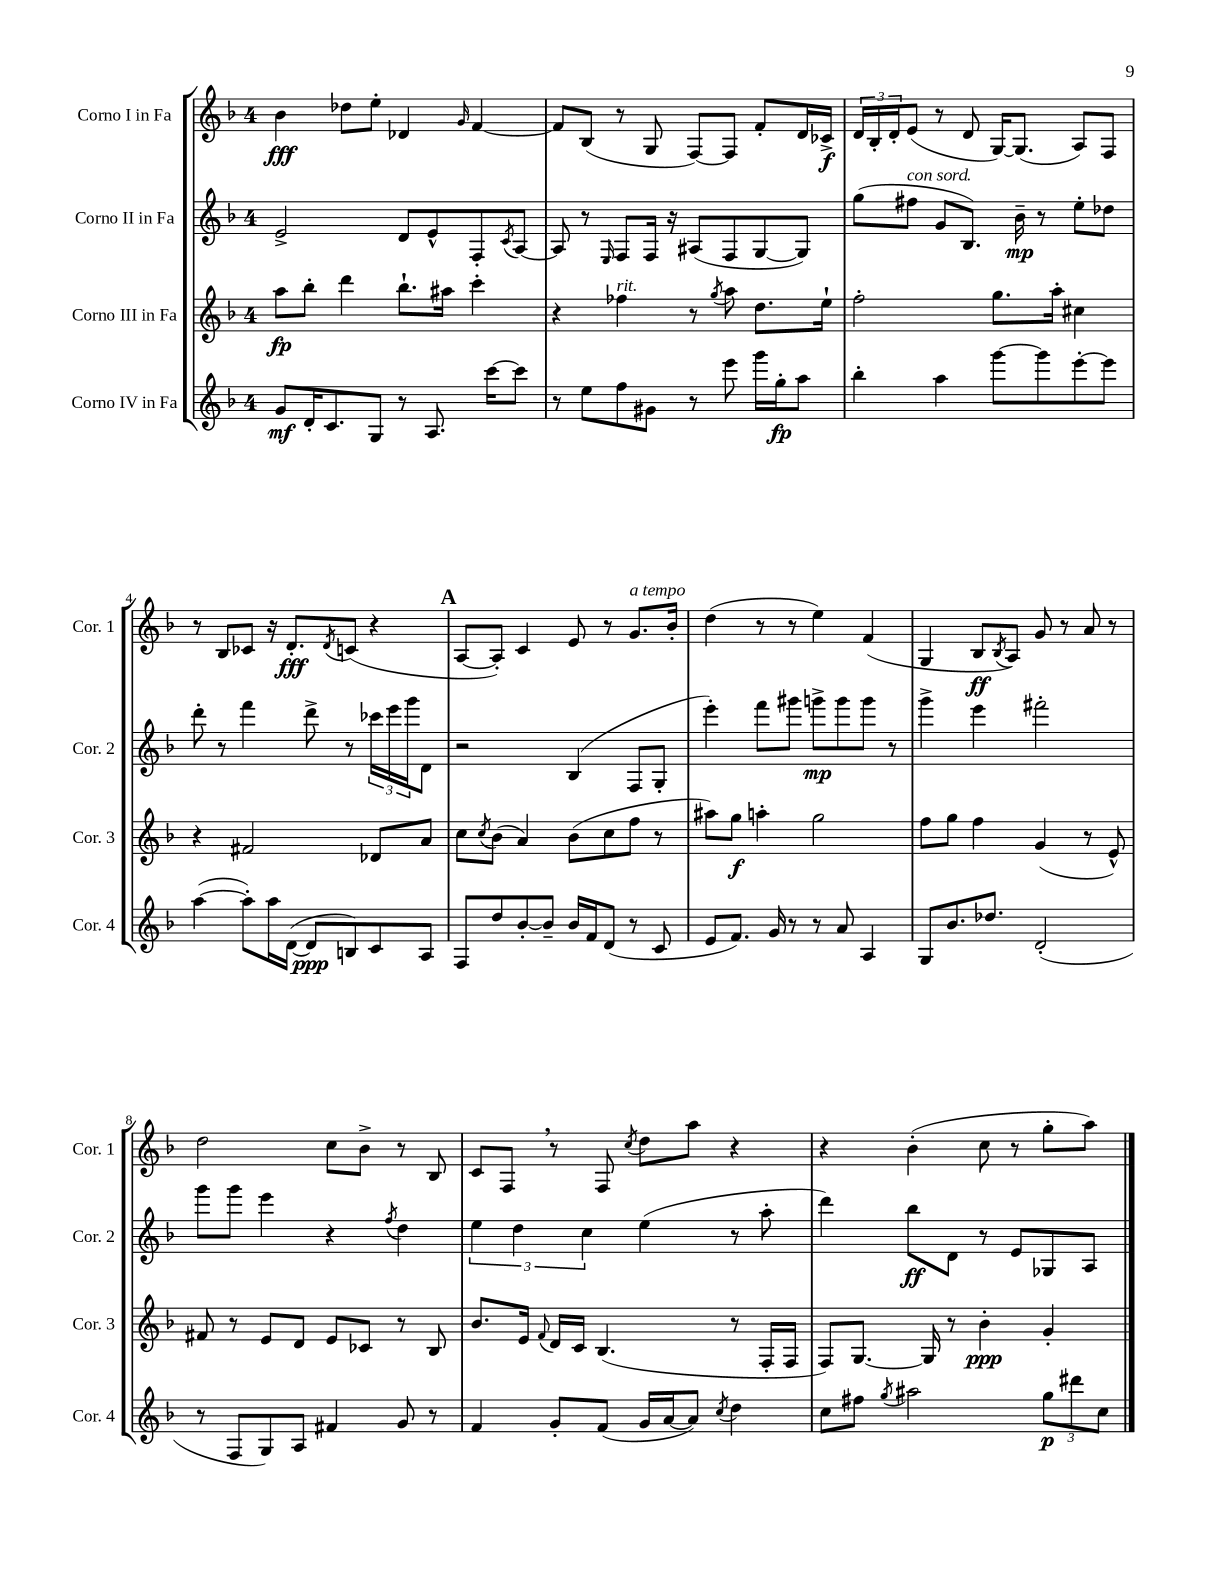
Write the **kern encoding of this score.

**kern	**kern	**kern	**kern
*staff4	*staff3	*staff2	*staff1
*clefG2	*clefG2	*clefG2	*clefG2
*k[b-]	*k[b-]	*k[b-]	*k[b-]
*M4/4	*M4/4	*M4/4	*M4/4
8g	8aa	2e^	4b-
16d'	8bb-'	.	.
8.c	.	.	.
.	4ddd	.	8dd-
8G	.	.	8ee'
8r	8.bb-`	8d	4d-
8.A	.	8e^^	.
.	16aa#	.	.
.	.	.	16qqg
.	4ccc'	8F'	[4f
[16ccc	.	.	.
.	.	8qc	.
8ccc]	.	[8A	.
=	=	=	=
8r	4r	8A]	8f]
8ee	.	8r	(8B-
.	.	16qqE	.
8ff	4ff-	8F	8r
8g#	.	16F	8G
.	.	16r	.
8r	8r	(8A#	[8F)
.	8qgg	.	.
8eee	8aa	8F	8F]
16ggg	8.dd	[8G	8f'
16gg'	.	.	.
8aa	.	8G])	16d
.	16ee`	.	16c-^
=	=	=	=
4bb-'	2ff'	(8gg	24d
.	.	.	24B-'
.	.	.	24d'
.	.	8ff#	(8e
4aa	.	8g	8r
.	.	8.B-)	8d
[8ggg	8.gg	.	[16G)
.	.	16b-~	(8.G]
8ggg]	.	8r	.
.	16aa'	.	.
[8eee'	4cc#	8ee'	8A)
8eee]	.	8dd-	8F
=	=	=	=
([4aa	4r	8ddd'	8r
.	.	8r	8B-
8aa'])	2f#	4fff	8c-
16aa	.	.	16r
([16d	.	.	8.d'
8d]	.	8ddd^	.
.	.	.	8qd
8B)	.	8r	(8c
8c	8d-	24ccc-	4r
.	.	24eee	.
.	.	24ggg	.
8A	8a	8d	.
=	=	=	=
8F	8cc	2r	[8A
.	8qcc	.	.
8dd	(8b-	.	8A'])
[8b-'	4a)	.	4c
8b-~]	.	.	.
16b-	(8b-	(4B-	8e
16f	.	.	.
(8d	8cc	.	8r
8r	8ff	8F	8.g
8c	8r	8G'	.
.	.	.	16b-'
=	=	=	=
8e	8aa#)	4eee')	(4dd
8.f)	8gg	.	.
.	4aa'	8fff	8r
16g	.	.	.
8r	.	8ggg#	8r
8r	2gg	8ggg^	4ee)
8a	.	8ggg	.
4A	.	8ggg	(4f
.	.	8r	.
=	=	=	=
8G	8ff	4ggg^	4G
8.b-	8gg	.	.
.	4ff	4eee	8B-
8.dd-	.	.	.
.	.	.	8qB-
.	.	.	8A)
(2d'	(4g	2fff#'	8g
.	.	.	8r
.	8r	.	8a
.	8e^^)	.	8r
=	=	=	=
8r	8f#	8ggg	2dd
8F	8r	8ggg	.
8G)	8e	4eee	.
8A	8d	.	.
4f#	8e	4r	8cc
.	8c-	.	8b-^
.	.	8qff	.
8g	8r	4dd	8r
8r	8B-	.	8B-
=	=	=	=
4f	8.b-	6ee	8c
.	.	.	8F
.	.	6dd	.
.	16e	.	.
.	8qqf	.	.
8g'	16d	.	8r
.	16c	.	.
.	.	6cc	.
(8f	(4.B-	.	8F
.	.	.	8qcc
16g	.	(4ee	8dd
[16a	.	.	.
8a])	.	.	8aa
8qcc	.	.	.
4dd	8r	8r	4r
.	16F'	8aa'	.
.	16F	.	.
=	=	=	=
8cc	8F)	4ddd)	4r
8ff#	[8.G	.	.
8qgg	.	.	.
2aa#	.	8bb-	(4b-'
.	16G]	.	.
.	8r	8d	.
.	4b-'	8r	8cc
.	.	8e	8r
12gg	4g'	8G-	8gg'
12ddd#	.	.	.
.	.	8A	8aa)
12cc	.	.	.
==	==	==	==
*-	*-	*-	*-
